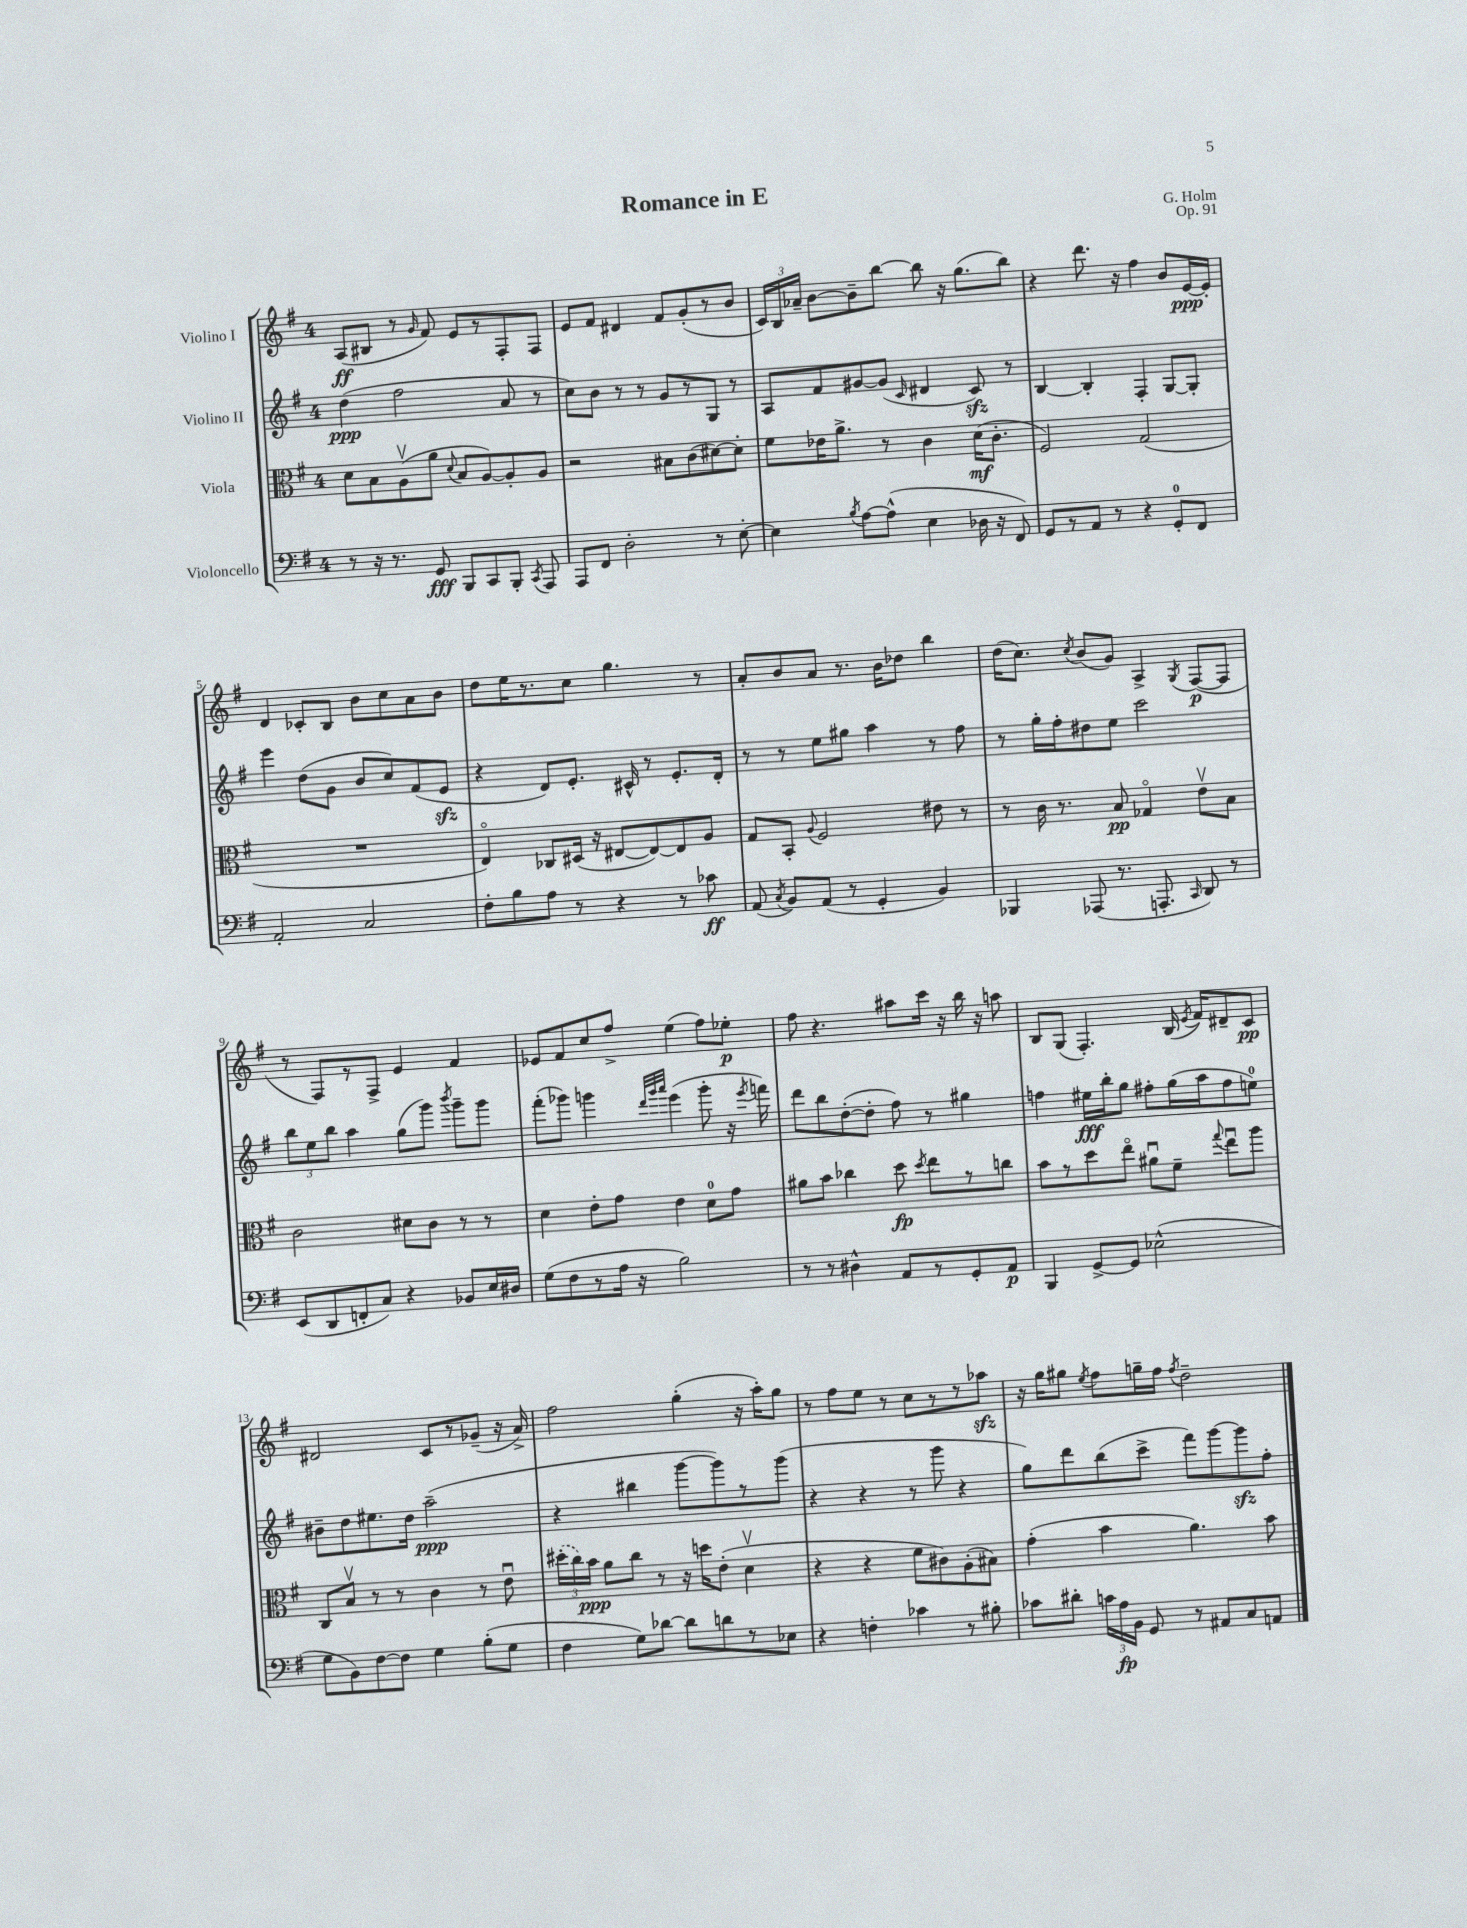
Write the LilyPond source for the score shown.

\header { title = "Romance in E" composer = "G. Holm" opus = "Op. 91" }
<<
\new StaffGroup <<
\new Staff = "s0" \with { instrumentName = "Violino I" } {
    \clef treble \key g \major \once \override Staff.TimeSignature.style = #'single-digit \time 4/4
    \autoBeamOff a8[\ff( bis8] r8 \grace { g'16 } fis'8) e'8[ r8 fis8-. fis8] |
    e'8[ fis'8] dis'4 fis'8[ g'8-.( r8 b'8] |
    \tuplet 3/2 { c'16[) b16 aes'16]-- } b'8[~ b'8-- b''8]~ b''8 r16 g''8.[( b''8]) |
    r4 d'''8. r16 fis''4 b'8[ e'16~\ppp e'16]-. |
    d'4 ces'8[-. b8] b'8[ c''8 a'8 b'8] |
    d''8[ e''16 r8. c''8] g''4. r8 |
    a'8[-. b'8 a'8] r8. b'16[ des''8] b''4 |
    d''16[( c''8.]) \acciaccatura { c''8 } b'8[( g'8]) a4-> \acciaccatura { g8 } fis8[~\p( fis8] |
    r8 fis8[) r8 fis8]-> e'4 fis'4 |
    ees'8[ fis'8 c''8 fis''8]-> e''4( fis''8[) ees''8]-.\p |
    fis''8 r4. ais''8[ c'''16] r16 b''16 r16 a''8 |
    b8[ g8]( fis4.-.) b16( \acciaccatura { e'8 } fis'16[) dis'8-- c'8]\pp |
    dis'2 c'8[ r8 ges'8]--( r16 a'16->) |
    fis''2 g''4-.( r16 a''16[-.) g''8] |
    r8 fis''8[ e''8] r8 c''8[ r8 r8 aes''8]\sfz |
    r16 g''16[ gis''8] \acciaccatura { e''8 } fis''8[ g''16-- fis''16] \acciaccatura { fis''8 } d''2-- \bar "|." |
}
\new Staff = "s1" \with { instrumentName = "Violino II" } {
    \clef treble \key g \major \once \override Staff.TimeSignature.style = #'single-digit \time 4/4
    \autoBeamOff d''4\ppp( fis''2 a'8 r8 |
    c''8[) b'8] r8 r8 g'8[ r8 g8] r8 |
    a8[ fis'8 gis'8~ gis'8]( \grace { c'16 } dis'4 c'8\sfz) r8 |
    b4~ b4-. fis4-. g8[~ g8]-. |
    e'''4 d''8[( g'8] b'8[ c''8) fis'8( e'8]\sfz |
    r4 d'8[) e'8.]-. cis'16-^ r8 e'8.[-. d'16]-. |
    r8 r8 e''8[ gis''8] a''4 r8 fis''8 |
    r8 g''16[-. fis''16-. dis''8 e''8] c'''2 |
    \tuplet 3/2 { b''8[ e''8 b''8] } a''4 g''8[( g'''8]) \acciaccatura { b'''8 } g'''8[-- g'''8] |
    fis'''8[-.( ges'''8]) g'''4 \grace { d'''32[ g'''32 a'''32] } e'''4( g'''8-. r16 \acciaccatura { e'''8 } f'''16) |
    d'''8[ b''8 d''8~-.( d''8]-. fis''8) r8 gis''4 |
    f''4 eis''16[\fff b''16-. g''8] fis''8[-. g''16( a''16 fis''8 e''8]-0) |
    bis'8[-- d''8 eis''8. d''16] a''2--\ppp( |
    r4 bis''4 g'''8[~ g'''8) r8 g'''8]( |
    r4 r4 r8 g'''8 r4 |
    g''8[) d'''8 b''8( c'''8]-> fis'''8[) g'''8~ g'''8\sfz fis''8]-. \bar "|." |
}
\new Staff = "s2" \with { instrumentName = "Viola" } {
    \clef alto \key g \major \once \override Staff.TimeSignature.style = #'single-digit \time 4/4
    \autoBeamOff d'8[ b8 a8\upbow( a'8] \appoggiatura { d'8 } b8[ a8~) a8-. a8] |
    r2 bis8[ c'8( dis'8~) dis'8]-. |
    fis'8[ ees'16 a'8.]-> r8 c'4 d'16[\mf( c'8.]-. |
    fis2) g2( |
    R1 |
    e4\flageolet) ces8[ dis16]( r16 eis8[~ eis8~) eis8 a8] |
    g8[ b,8]-. \appoggiatura { a8 } fis2 eis'8 r8 |
    r8 c'16 r8. b8\pp ges4\flageolet e'8[\upbow b8] |
    c'2 dis'8[ c'8] r8 r8 |
    d'4 e'8[-. g'8] e'4 d'8[-0 g'8] |
    ais'8[ b'8] ces''4 d''8\fp \acciaccatura { d''8 } e''8[ r8 c''8] |
    b'8[ r8 d''8 e''8]\flageolet ais'8[\downbow fis'8]-- \appoggiatura { g''8 } e''8[\downbow a''8] |
    c8[ b8]\upbow r8 r8 c'4 r8 e'8\downbow |
    \tuplet 3/2 { \once \slurDashed dis''16[-.( c''16) b'16]\ppp } a'8[ c''8] r8 r16 d''16[ e'8]-.( d'4\upbow |
    r4 r4 fis'8[ cis'8) a8-.( bis8]) |
    g'4-.( b'4 a'4.) b'8 \bar "|." |
}
\new Staff = "s3" \with { instrumentName = "Violoncello" } {
    \clef bass \key g \major \once \override Staff.TimeSignature.style = #'single-digit \time 4/4
    \autoBeamOff r8 r16 r8. g,8\fff b,,8[ c,8 b,,8]-. \acciaccatura { c,8 } a,,8 |
    a,,8[ fis,8] d2-. r8 e8~-. |
    e4 \acciaccatura { b8 } a8[~ a8]-^( e4 des16 r16 fis,8) |
    g,8[ r8 a,8] r8 r4 g,8[-0-. fis,8] |
    a,2-. c2 |
    fis8[-. b8 a8] r8 r4 r8 ces'8\ff |
    a,8( \acciaccatura { c8 } b,8[) a,8]( r8 g,4-. b,4) |
    bes,,4 aes,,8( r8. a,,8.-. \grace { c,16 } d,8) r8 |
    e,8[( d,8 f,8-. c8]) r4 bes,8[ e16 dis16] |
    g8[( fis8 r8 a16] r16 b2) |
    r8 r8 dis4-^ a,8[ r8 g,8-. a,8]\p |
    b,,4 g,8[~-> g,8] ees2-^( |
    g8[ b,8) fis8~ fis8] g4 b8[-.( g8] |
    fis4 g8[) des'8]~ des'8[ d'8 r8 ees8] |
    r4 f4-. ces'4 r8 bis8-. |
    ces'8[ dis'8]-. \tuplet 3/2 { c'16[ a16\fp b,16] } g,8 r8 ais,8[ c8 a,8] \bar "|." |
}
>>
>>
